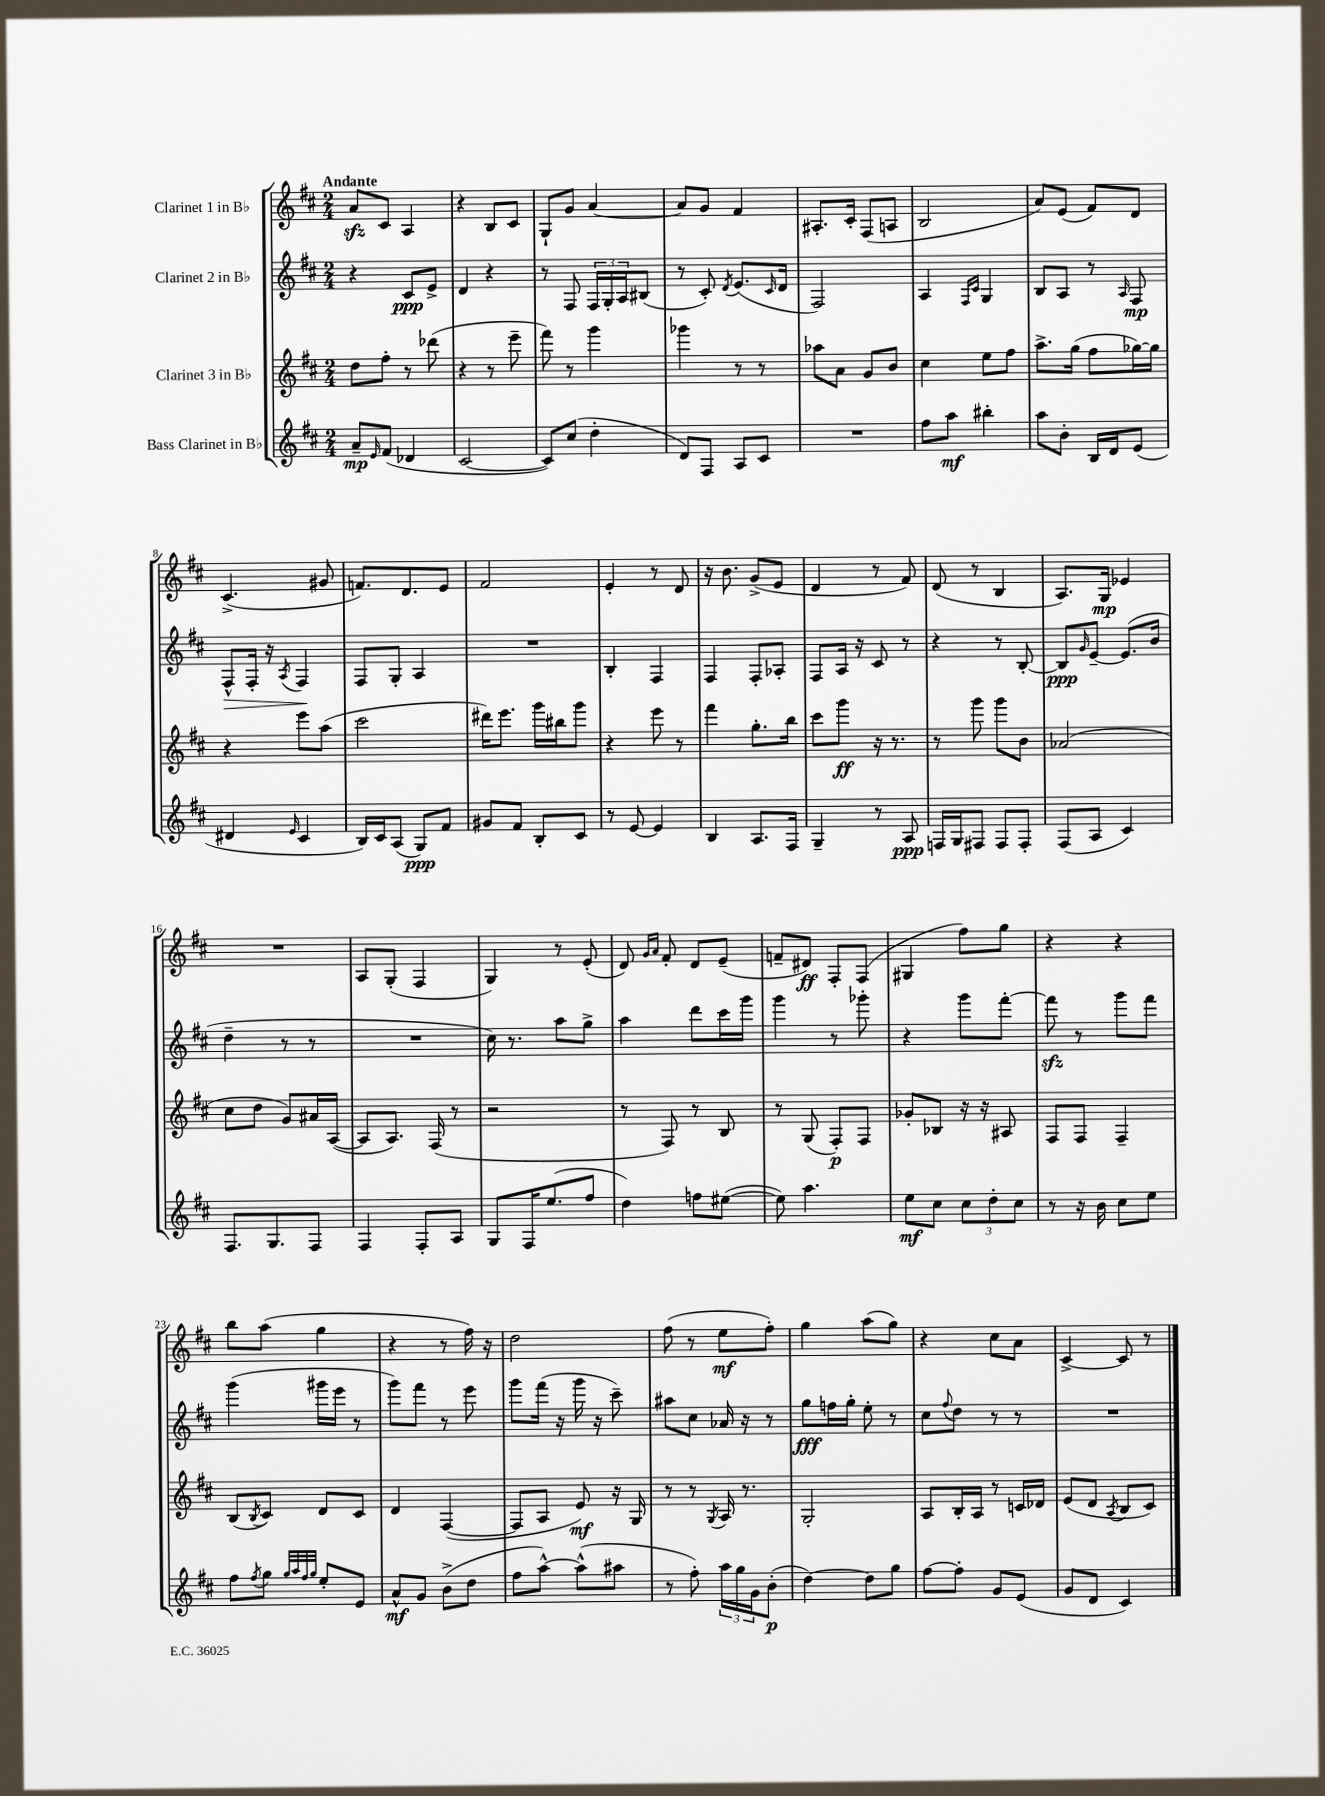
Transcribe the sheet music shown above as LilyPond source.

<<
\new StaffGroup <<
\new Staff = "s0" \with { instrumentName = "Clarinet 1 in Bb" } {
    \clef treble \key d \major \numericTimeSignature \time 2/4 \tempo "Andante"
    a'8\sfz cis'8 a4 |
    r4 b8 cis'8 |
    g8-! g'8 a'4~ |
    a'8 g'8 fis'4 |
    ais8.-. cis'16-. fis8( a8 |
    b2 |
    a'8) e'8( fis'8) d'8 |
    cis'4.->( gis'8 |
    f'8.) d'8. e'8 |
    fis'2 |
    e'4-. r8 d'8 |
    r16 b'8. g'8->( e'8 |
    d'4 r8 fis'8) |
    d'8( r8 b4 |
    a8.) g16\mp ees'4 |
    R2 |
    a8 g8-.( fis4 |
    g4) r8 e'8-.( |
    d'8) \grace { g'16 a'16 } fis'8-. d'8 e'8--( |
    f'8-- dis'8\ff) fis8-. fis8( |
    gis4 fis''8) g''8 |
    r4 r4 |
    b''8 a''8( g''4 |
    r4 r8 fis''16) r16 |
    d''2 |
    fis''8( r8 e''8\mf fis''8-.) |
    g''4 a''8( g''8) |
    r4 cis''8 a'8 |
    cis'4~-> cis'8 r8 \bar "|." |
}
\new Staff = "s1" \with { instrumentName = "Clarinet 2 in Bb" } {
    \clef treble \key d \major \numericTimeSignature \time 2/4
    r4 cis'8\ppp e'8-> |
    d'4 r4 |
    r8 fis8 \tuplet 3/2 { fis16 g16-. a16 } bis8( |
    r8 cis'8-.) \acciaccatura { d'8 } e'8.( \grace { cis'16 } d'16 |
    fis2) |
    a4 \grace { fis16 cis'16 } g4 |
    b8 a8 r8 \grace { a16 } fis8\mp |
    fis8-^\> fis16-. r16 \acciaccatura { a8 } fis4\! |
    fis8 g8-. a4 |
    R2 |
    b4-. fis4 |
    fis4 fis8-. aes8-. |
    fis8 a16 r16 cis'8 r8 |
    r4 r8 b8~-. |
    b8\ppp \grace { g'16 } e'8~-- e'8.( b'16 |
    d''4-- r8 r8 |
    R2 |
    cis''16) r8. a''8 g''8-> |
    a''4 d'''8 cis'''16 g'''16 |
    g'''4 r8 ges'''8-. |
    r4 g'''8 fis'''8~-. |
    fis'''8\sfz r8 g'''8 fis'''8 |
    g'''4( gis'''16 e'''16 r8 |
    g'''8) fis'''8 r8 e'''8 |
    g'''8 fis'''16( r16 g'''16 r16 cis'''8--) |
    ais''8 cis''8 aes'16 r16 r8 |
    g''8\fff f''16 g''16-. e''8-. r8 |
    cis''8 \appoggiatura { fis''8 } d''8 r8 r8 |
    R2 \bar "|." |
}
\new Staff = "s2" \with { instrumentName = "Clarinet 3 in Bb" } {
    \clef treble \key d \major \numericTimeSignature \time 2/4
    d''8 fis''8-. r8 des'''8( |
    r4 r8 e'''8-- |
    fis'''8) r8 g'''4 |
    ges'''4 r8 r8 |
    aes''8 a'8 g'8 b'8 |
    cis''4 e''8 fis''8 |
    a''8.-> g''16( fis''8 ges''16~) ges''16 |
    r4 e'''8 a''8( |
    cis'''2 |
    dis'''16) e'''8. g'''16 bis''16 g'''8 |
    r4 e'''8 r8 |
    fis'''4 g''8.-. b''16 |
    cis'''8 g'''8\ff r16 r8. |
    r8 g'''8 g'''8 b'8 |
    aes'2( |
    cis''8 d''8 g'8) ais'16 a16~( |
    a8 a8.) fis16( r8 |
    r2 |
    r8 fis8) r8 b8 |
    r8 g8( fis8-.\p) fis8 |
    ges'8-. bes8 r16 r16 ais8 |
    fis8 fis8 fis4-- |
    b8( \acciaccatura { b8 } cis'8) d'8 cis'8 |
    d'4 fis4~( |
    fis8 a8 e'8\mf) r16 g16 |
    r8 r8 \acciaccatura { g8 } a16 r8. |
    g2-. |
    a8 b16-. a16 r8 c'16 des'16 |
    e'8( d'8 \acciaccatura { a8 } b8 cis'8) \bar "|." |
}
\new Staff = "s3" \with { instrumentName = "Bass Clarinet in Bb" } {
    \clef treble \key d \major \numericTimeSignature \time 2/4
    a'8--\mp \grace { e'16 } fis'8( des'4 |
    cis'2~ |
    cis'8) cis''8( d''4-. |
    d'8) fis8 a8 cis'8 |
    R2 |
    fis''8 a''8\mf bis''4-. |
    a''8 b'8-. b16 d'16 e'8( |
    dis'4 \grace { e'16 } cis'4 |
    b16) cis'16 a8( g8\ppp) fis'8 |
    gis'8 fis'8 b8-. cis'8 |
    r8 e'8~ e'4 |
    b4 a8. fis16 |
    g4-- r8 a8\ppp |
    f16 g16 fis8 fis8 fis8-. |
    fis8( a8 cis'4) |
    fis8. g8. fis8 |
    fis4 fis8-. a8 |
    g8 fis16 e''8.( fis''8 |
    d''4) f''8 eis''8~( |
    eis''8) a''4. |
    e''8\mf cis''8 \tuplet 3/2 { cis''8 d''8-. cis''8 } |
    r8 r16 b'16 cis''8 e''8 |
    fis''8 \acciaccatura { fis''8 } g''8 \grace { g''32 a''32 fis''32 g''32 } e''8-. e'8 |
    a'8-^\mf g'8 b'8->( d''8 |
    fis''8 a''8~-^) a''8-^( ais''8 |
    r8 fis''8-.) \tuplet 3/2 { a''16 g''16 g'16 } b'8-.\p( |
    d''4~) d''8 g''8 |
    fis''8~ fis''8-. g'8 e'8( |
    g'8 d'8 cis'4) \bar "|." |
}
>>
>>
